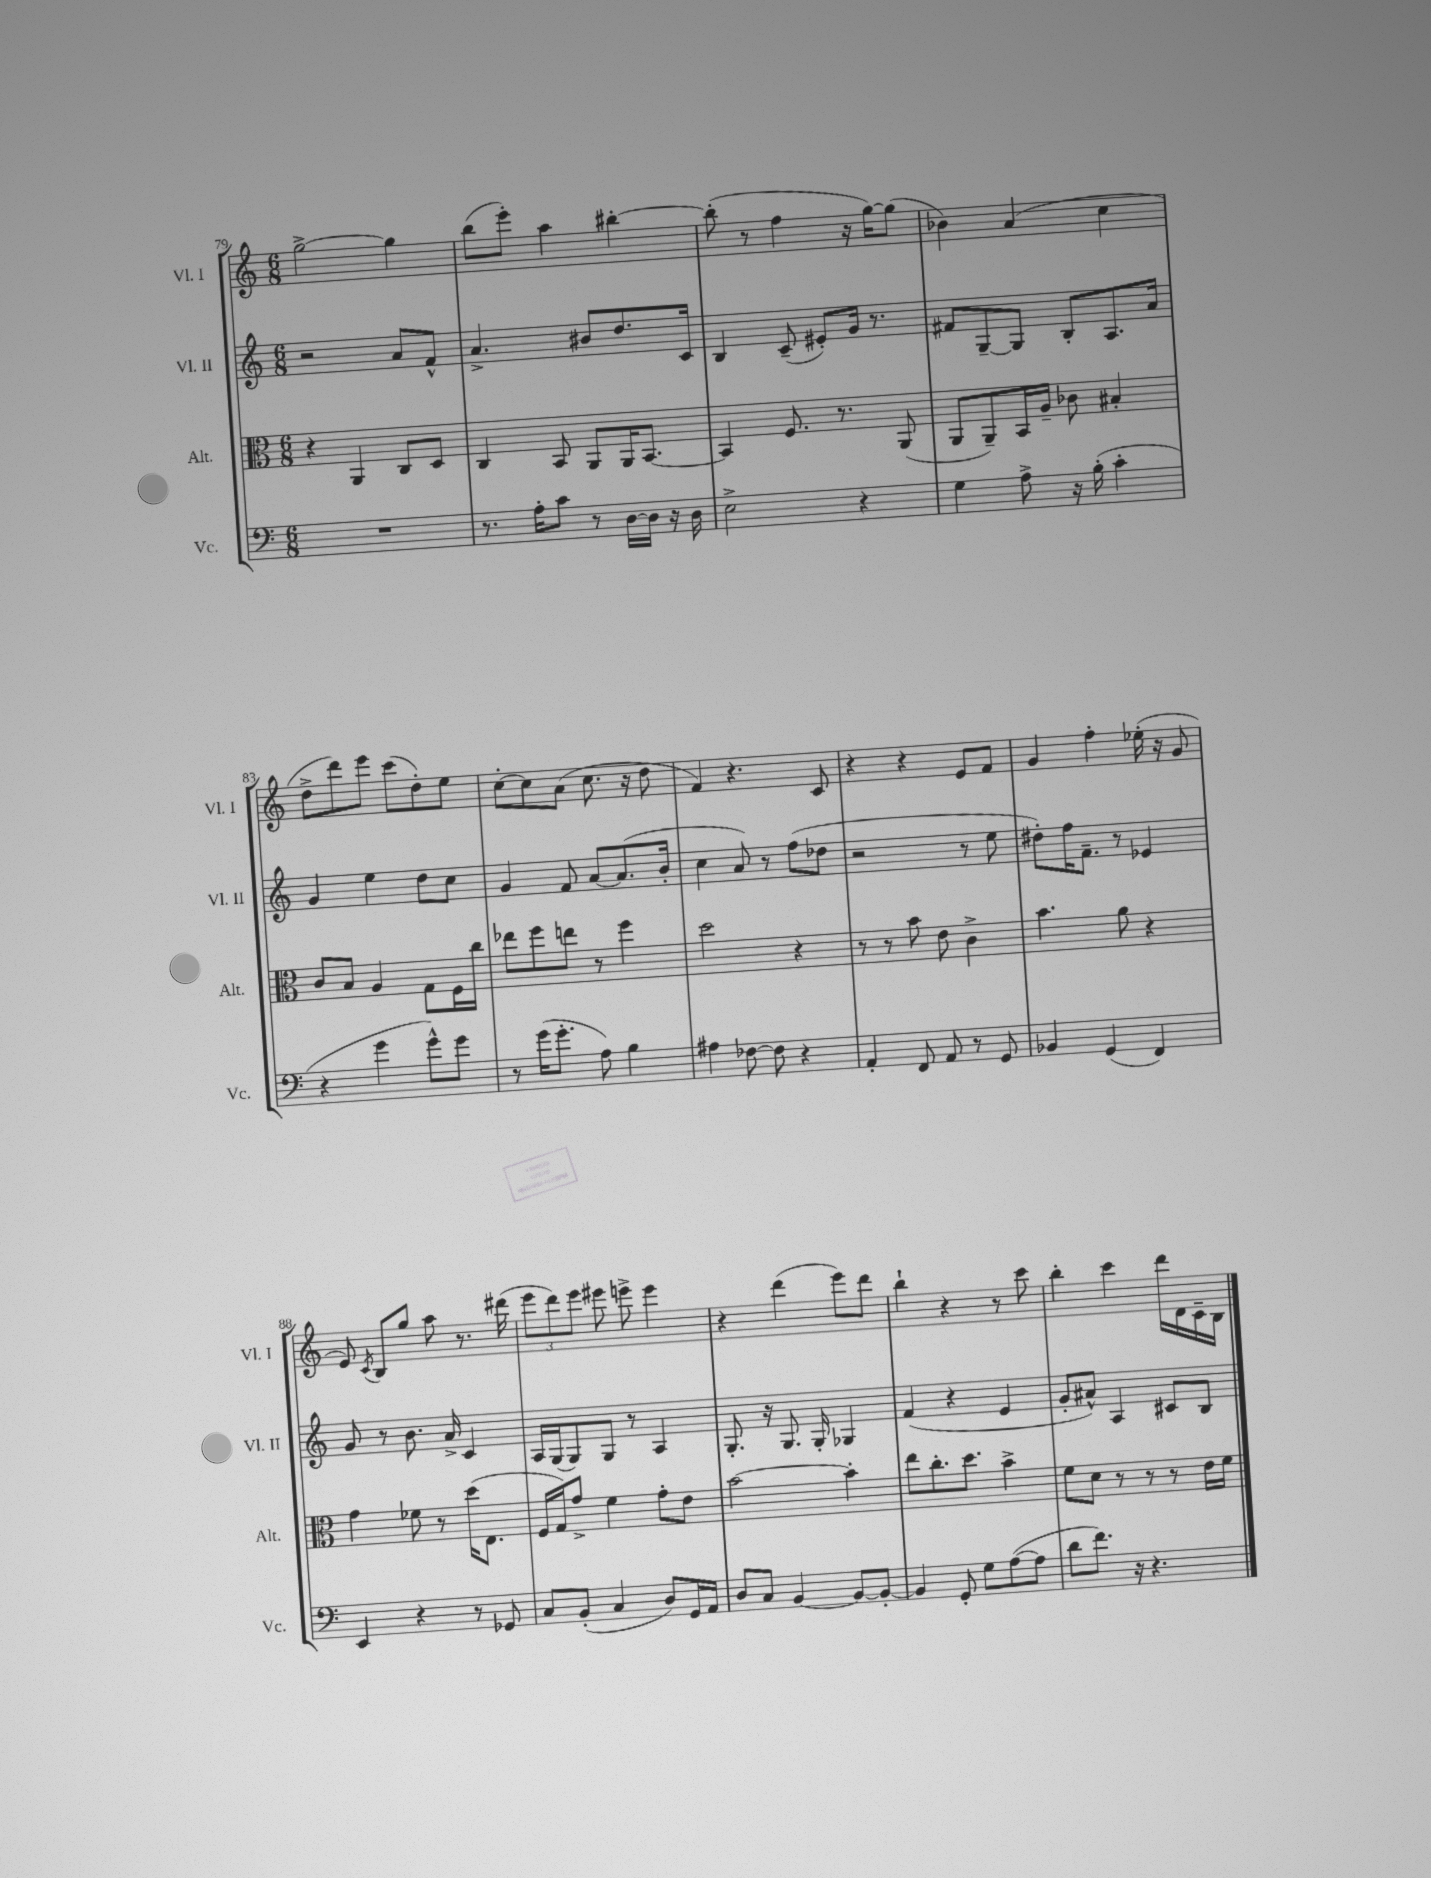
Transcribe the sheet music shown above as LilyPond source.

<<
\new StaffGroup <<
\new Staff = "s0" \with { instrumentName = "Vl. I" shortInstrumentName = "Vl. I" } {
    \clef treble \key c \major \numericTimeSignature \time 6/8
    \autoBeamOff g''2~-> g''4 |
    b''8[( e'''8]-.) a''4 bis''4~-. |
    bis''8-.( r8 f''4 r16 g''16[~) g''8]( |
    bes'4) a'4( c''4 |
    d''8[-> d'''8) e'''8] c'''8[( d''8-.) e''8] |
    c''8[~-. c''8 a'8]( c''8. r16 d''8 |
    f'4) r4. c'8 |
    r4 r4 e'8[ f'8] |
    g'4 f''4-. ees''16-.( r16 g'8 |
    e'8) \acciaccatura { c'8 } b8[ g''8] a''8 r8. dis'''16( |
    \tuplet 3/2 { e'''8[ d'''8) e'''8] } eis'''8 e'''8-> e'''4 |
    r4 d'''4( e'''8[) d'''8] |
    b''4-! r4 r8 c'''8 |
    b''4-. c'''4 d'''16[ d'16 c'16-- b16] \bar "|." |
}
\new Staff = "s1" \with { instrumentName = "Vl. II" shortInstrumentName = "Vl. II" } {
    \clef treble \key c \major \numericTimeSignature \time 6/8
    \autoBeamOff r2 a'8[ f'8]-^ |
    a'4.-> bis'8[ d''8. c'16] |
    b4 c'8--( eis'8[-.) g'16] r8. |
    fis'8[ g8~-- g8] b8[-. a8. a'16] |
    g'4 e''4 d''8[ c''8] |
    g'4 f'8 a'8[~ a'8.( b'16]-. |
    c''4 a'8) r8 f''8[( des''8] |
    r2 r8 e''8 |
    dis''8[-.) f''16 f'8.]-- r8 ees'4 |
    g'8 r8 b'8. a'16-> c'4 |
    a16[ g16( g8) g8] r8 a4 |
    g8.-. r16 g8. g16-. ges4 |
    f'4( r4 e'4 |
    g'8[-. ais'8]-^) a4 cis'8[ b8] \bar "|." |
}
\new Staff = "s2" \with { instrumentName = "Alt." shortInstrumentName = "Alt." } {
    \clef alto \key c \major \numericTimeSignature \time 6/8
    \autoBeamOff r4 a,4 c8[ d8] |
    c4 b,8 a,8[ a,16 b,8.]~ |
    b,4 f8. r8. a,8( |
    a,8[ a,8--) b,16 a16]-- ces'8 bis4-. |
    c'8[ b8] a4 g8[ f16 c''16] |
    ees''8[ f''8 e''8] r8 f''4 |
    d''2 r4 |
    r8 r8 b'8 e'8 c'4-> |
    b'4. a'8 r4 |
    g'4 fes'8 r8 d''16[( e8.] |
    f16[ g16) g'8]-> f'4 g'8[-. e'8] |
    b'2~ b'4-. |
    e''8[ c''8.-. d''8.] b'4-> |
    f'8[ d'8] r8 r8 r8 e'16[ f'16] \bar "|." |
}
\new Staff = "s3" \with { instrumentName = "Vc." shortInstrumentName = "Vc." } {
    \clef bass \key c \major \numericTimeSignature \time 6/8
    \autoBeamOff R2. |
    r8. a16[-. c'8] r8 d16[~ d16] r16 d16 |
    e2-> r4 |
    g4 a8-> r16 b16-.( c'4-. |
    r4 g'4 g'8[-^) g'8] |
    r8 g'16[( g'8.]-. a8) b4 |
    ais4 fes8~ fes8 r4 |
    a,4-. f,8 a,8 r8 g,8 |
    bes,4 g,4( f,4) |
    e,4 r4 r8 ges,8 |
    c8[ b,8]-.( c4 d8[) g,16 a,16] |
    d8[ c8] b,4~ b,8[~ b,8]~-. |
    b,4 g,8-. g8[ a8~( a8] |
    d'8[ f'8.]) r16 r4. \bar "|." |
}
>>
>>
\layout { \context { \Score currentBarNumber = #79 } }
